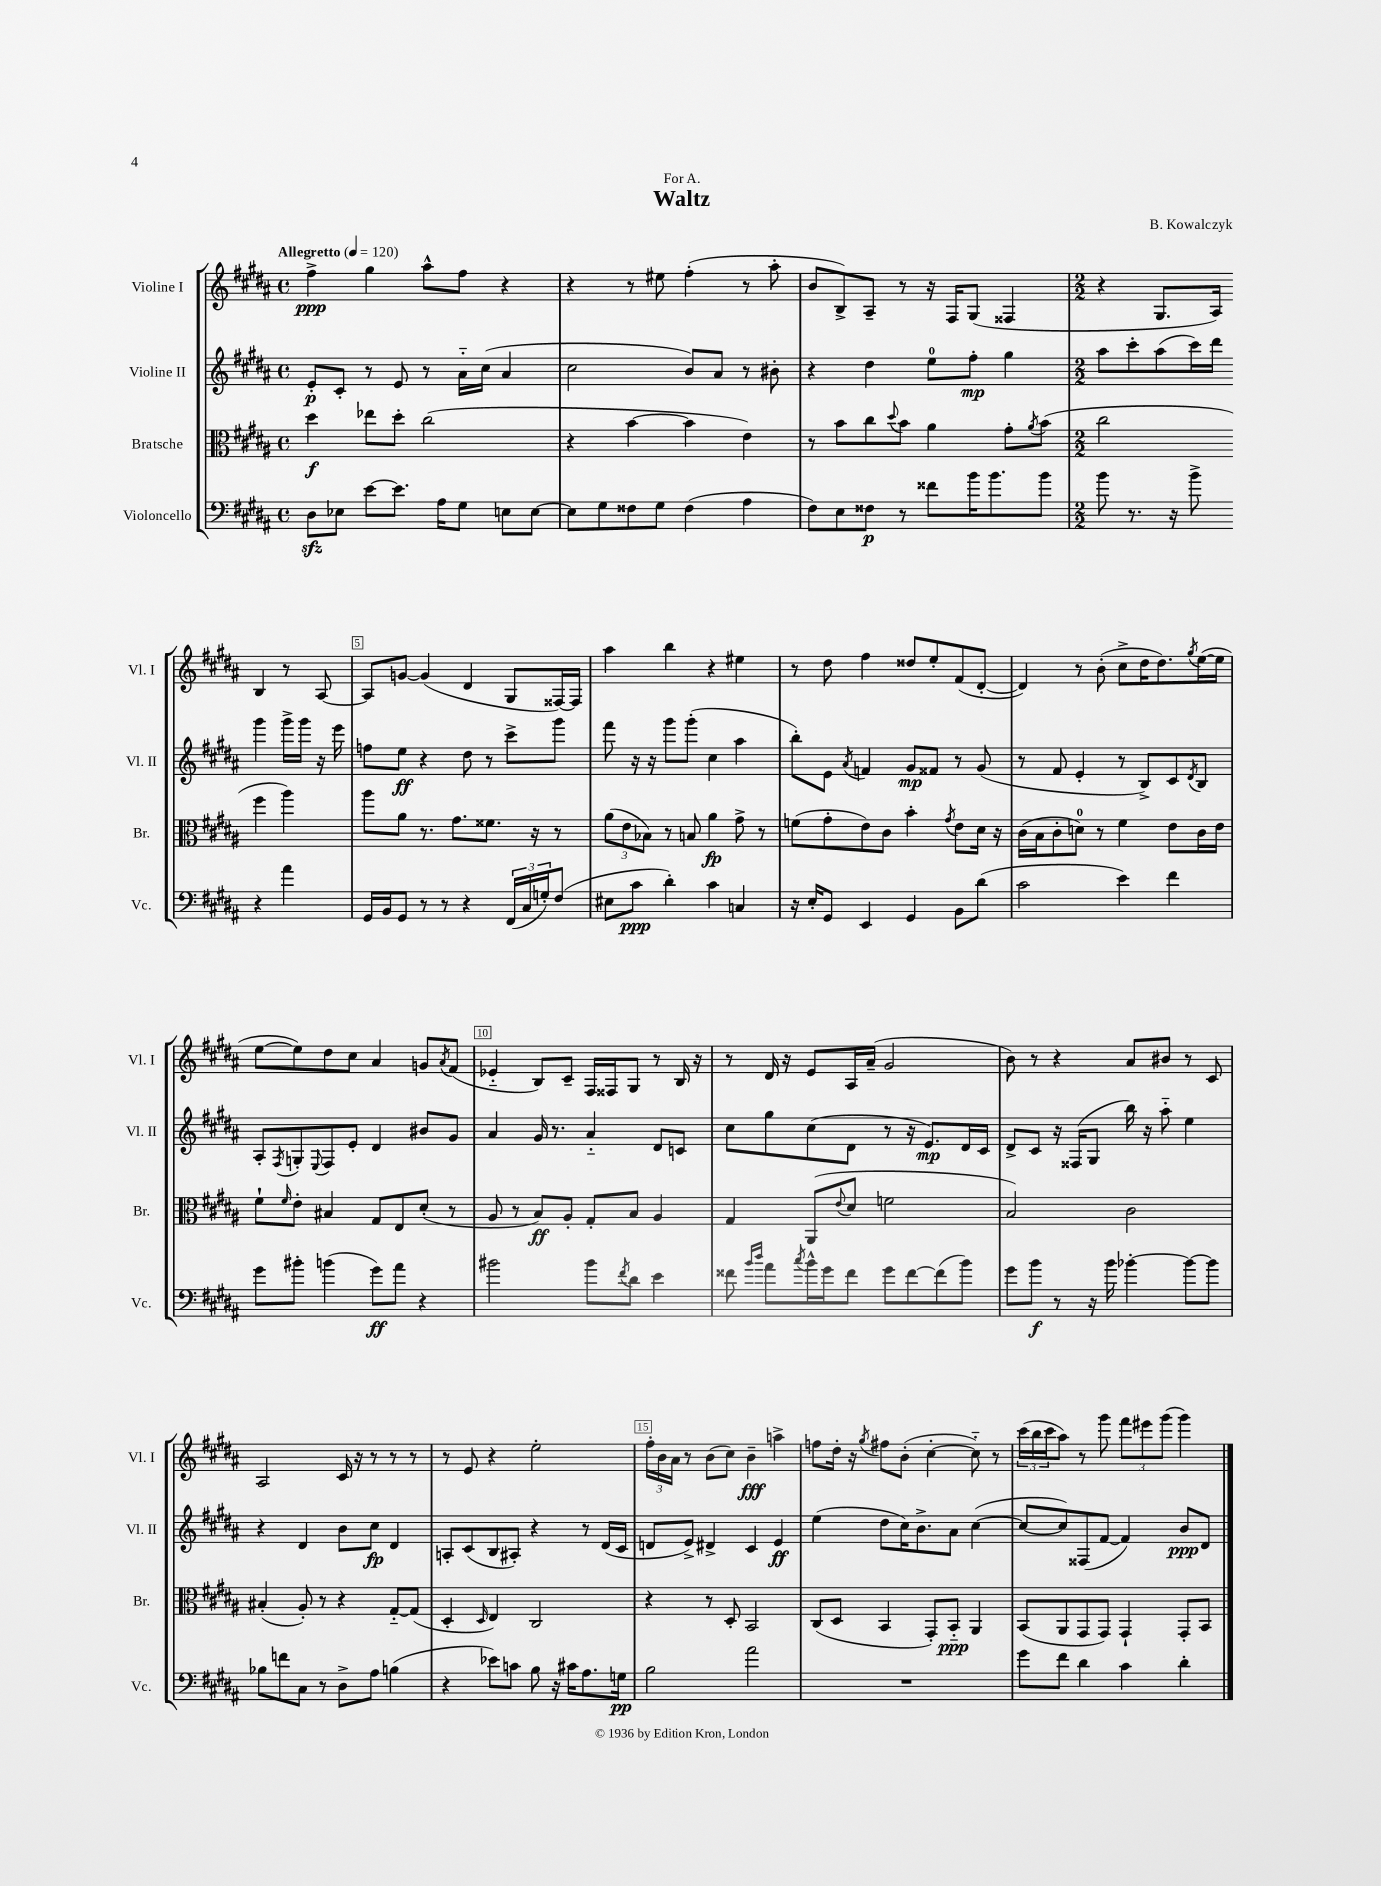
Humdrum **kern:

**kern	**dynam	**kern	**dynam	**kern	**dynam	**kern	**dynam
*part4	*part4	*part3	*part3	*part2	*part2	*part1	*part1
*staff4	*staff4	*staff3	*staff3	*staff2	*staff2	*staff1	*staff1
*I"Violoncello	*	*I"Bratsche	*	*I"Violine II	*	*I"Violine I	*
*I'Vc.	*	*I'Br.	*	*I'Vl. II	*	*I'Vl. I	*
*clefF4	*	*clefC3	*	*clefG2	*	*clefG2	*
*k[f#c#g#d#a#]	*	*k[f#c#g#d#a#]	*	*k[f#c#g#d#a#]	*	*k[f#c#g#d#a#]	*
*M4/4	*	*M4/4	*	*M4/4	*	*M4/4	*
*met(c)	*	*met(c)	*	*met(c)	*	*met(c)	*
*MM120	*	*MM120	*	*MM120	*	*MM120	*
=1	=1	=1	=1	=1	=1	=1	=1
!	!	!	!	!	!	!LO:TX:a:B:t=Allegretto	!
8D#zz\L	.	4dd#\	f	8e'/L	p	4ff#^\	ppp
8E-X\J	.	.	.	8c#'/J	.	.	.
[8e\L	.	8ee-X\L	.	8r	.	4gg#\	.
8.e\J]	.	8dd#'\J	.	8e/	.	.	.
.	.	(2cc#\	.	8r	.	8aa#^^\L	.
16A#\KL	.	.	.	.	.	.	.
8G#\J	.	.	.	16a#\LL	.	8ff#\J	.
.	.	.	.	(16cc#\JJ	.	.	.
8En\L	.	.	.	4a#/	.	4r	.
[8E\J	.	.	.	.	.	.	.
=2	=2	=2	=2	=2	=2	=2	=2
8E\L]	.	4r	.	2cc#\	.	4r	.
8G#\	.	.	.	.	.	.	.
8F##X\	.	[4b\	.	.	.	8r	.
8G#\J	.	.	.	.	.	8ee#X\	.
(4F##\	.	4b\]	.	8b/L)	.	(4ff#'\	.
.	.	.	.	8a#/J	.	.	.
4A#\	.	4e\)	.	8r	.	8r	.
.	.	.	.	8b#X'\	.	8aa#'\	.
=3	=3	=3	=3	=3	=3	=3	=3
8F#\L)	.	8r	.	4r	.	8b/L	.
8E\	.	8b\L	.	.	.	8B^/)	.
8F##X\J	p	8cc#\	.	4dd#\	.	8A#~/J	.
.	.	8qqdd#/	.	.	.	.	.
8r	.	8b\J	.	.	.	8r	.
8f##X\L	.	4a#\	.	8ee\L	.	16r	.
.	.	.	.	.	.	16F#/KL	.
16b\K	.	.	.	8ff#'\J	mp	(8G#/J	.
8.b\	.	.	.	.	.	.	.
.	.	8g#'\L	.	4gg#\	.	4F##X/	.
.	.	8qa#/	.	.	.	.	.
8b\J	.	(8b\J	.	.	.	.	.
=4	=4	=4	=4	=4	=4	=4	=4
*M2/2	*	*M2/2	*	*M2/2	*	*M2/2	*
8b\	.	2cc#\	.	8aa#\L	.	4r	.
8.r	.	.	.	8ccc#'\	.	.	.
.	.	.	.	(8aa#\	.	8.G#/L	.
16r	.	.	.	.	.	.	.
8b^\	.	.	.	16ccc#\L)	.	.	.
.	.	.	.	16ddd#\JJ	.	16A#/Jk)	.
4r	.	4ff#\	.	4ggg#\	.	4B/	.
4a#\	.	4aa#\)	.	16ggg#^\LL	.	8r	.
.	.	.	.	16ggg#\JJ	.	.	.
.	.	.	.	16r	.	[8A#/	.
.	.	.	.	16eee\	.	.	.
!!LO:LB:g=z
=5	=5	=5	=5	=5	=5	=5	=5
16GG#/LL	.	8aa#\L	.	8ffn\L	.	8A#/L]	.
16BB/J	.	.	.	.	.	.	.
8GG#/J	.	8a#\J	.	8ee\J	ff	[8gn/J	.
8r	.	8.r	.	4r	.	(4g/]	.
8r	.	.	.	.	.	.	.
.	.	8.g#\L	.	.	.	.	.
4r	.	.	.	8dd#\	.	4d#/	.
.	.	8.f##X\J	.	8r	.	.	.
(24FF#/LL	.	.	.	8ccc#^\L	.	8G#/L	.
24C#/	.	.	.	.	.	.	.
.	.	16r	.	.	.	.	.
24Gn'/J)	.	.	.	.	.	.	.
(8F#/J	.	8r	.	8ggg#\J	.	[16F##X/L)	.
.	.	.	.	.	.	16F##/JJ]	.
=6	=6	=6	=6	=6	=6	=6	=6
8E#X\L	.	(12a#\L	.	8fff#\	.	4aa#\	.
.	.	12e\	.	.	.	.	.
8c#\J	ppp	.	.	16r	.	.	.
.	.	12B-X\J)	.	.	.	.	.
.	.	.	.	16r	.	.	.
4d#'\)	.	8r	.	8ggg#\L	.	4bb\	.
.	.	8Bn/	.	(8ggg#'\J	.	.	.
4c#\	.	4a#\	fp	4cc#\	.	4r	.
4Cn/	.	8g#^\	.	4aa#\	.	4ee#X\	.
.	.	8r	.	.	.	.	.
=7	=7	=7	=7	=7	=7	=7	=7
16r	.	(8fn\L	.	8bb'\L)	.	8r	.
16E'/KL	.	.	.	.	.	.	.
8GG#/J	.	8g#'\	.	8e\J	.	8dd#\	.
.	.	.	.	8qa#/	.	.	.
4EE/	.	8e\)	.	4fn/	.	4ff#\	.
.	.	8c#\J	.	.	.	.	.
4GG#/	.	4b'\	.	8g#/L	mp	8dd##X/L	.
.	.	.	.	8f##X/J	.	8ee'/	.
.	.	8qg#/	.	.	.	.	.
8BB\L	.	8e\L	.	8r	.	(8f#/	.
(8d#\J	.	16d#\Jk	.	(8g#/	.	[8d#'/J	.
.	.	16r	.	.	.	.	.
=8	=8	=8	=8	=8	=8	=8	=8
2c#\	.	(16c#\LL	.	8r	.	4d#/])	.
.	.	16B\J	.	.	.	.	.
.	.	8c#'\	.	8f#/	.	.	.
.	.	8dn\J)	.	4e'/	.	8r	.
.	.	8r	.	.	.	(8b'\	.
4e\)	.	4f#\	.	8r	.	8cc#^\L	.
.	.	.	.	8B^/L)	.	16dd#\K	.
.	.	.	.	.	.	8.dd#\)	.
4f#\	.	8e\L	.	8c#/	.	.	.
.	.	.	.	8qd#/	.	8qgg#/	.
.	.	16c#\L	.	8B/J	.	([16ee\L	.
.	.	16e\JJ	.	.	.	16ee\JJ]	.
!!LO:LB:g=z
=9	=9	=9	=9	=9	=9	=9	=9
8g#\L	.	8f#`\L	.	8A#'/L	.	[8ee\L	.
.	.	16qqf#/	.	8qF#/	.	.	.
8b#X'\J	.	8e'\J	.	8Gn'/	.	8ee\])	.
.	.	.	.	8qqE/	.	.	.
(4bn\	.	4B#X/	.	8F#/	.	8dd#\	.
.	.	.	.	8e'/J	.	8cc#\J	.
8g#\L)	ff	8G#/L	.	4d#/	.	4a#/	.
8a#\J	.	8E/	.	.	.	.	.
4r	.	(8d#'/J	.	8b#X/L	.	8gn/L	.
.	.	.	.	.	.	8qa#/	.
.	.	8r	.	8g#/J	.	(8f#/J	.
=10	=10	=10	=10	=10	=10	=10	=10
2b#X\	.	8A#/	.	4a#/	.	4e-X/	.
.	.	8r	.	.	.	.	.
.	.	8B/L)	ff	16g#/	.	8B/L)	.
.	.	.	.	8.r	.	.	.
.	.	8A#'/J	.	.	.	8c#~/J	.
8b#\L	.	8G#'/L	.	4a#/	.	16F#/LL	.
.	.	.	.	.	.	16F##X/J	.
8qf#/	.	.	.	.	.	.	.
8d#\J	.	8B/J	.	.	.	8G#/J	.
4e\	.	4A#/	.	8d#/L	.	8r	.
.	.	.	.	8cn/J	.	16B/	.
.	.	.	.	.	.	16r	.
=11	=11	=11	=11	=11	=11	=11	=11
8f##X\	.	4G#/	.	8cc#\L	.	8r	.
16qqb/LL	.	.	.	.	.	.	.
16qqdd#/JJ	.	.	.	.	.	.	.
8a#\L	.	.	.	8gg#\	.	16d#/	.
.	.	.	.	.	.	16r	.
8qcc#/	.	.	.	.	.	.	.
16b^^\L	.	(8AA#/L	.	(8cc#\	.	8e/L	.
16g#\J	.	.	.	.	.	.	.
.	.	8qqe/	.	.	.	.	.
8f##\J	.	8d#/J	.	8d#\J	.	16A#/L	.
.	.	.	.	.	.	(16a#~/JJ	.
8g#\L	.	2fn\	.	8r	.	2g#/	.
[8f##\	.	.	.	16r	.	.	.
.	.	.	.	8.e/L)	mp	.	.
(8f##\]	.	.	.	.	.	.	.
8b\J)	.	.	.	16d#/L	.	.	.
.	.	.	.	16c#/JJ	.	.	.
=12	=12	=12	=12	=12	=12	=12	=12
8g#\L	.	2B/)	.	8d#^/L	.	8b\)	.
8b\J	f	.	.	8c#/J	.	8r	.
8r	.	.	.	16r	.	4r	.
.	.	.	.	(16F##X/KL	.	.	.
16r	.	.	.	8G#/J	.	.	.
16b\	.	.	.	.	.	.	.
[4b-X'\	.	2c#\	.	16bb\)	.	8a#/L	.
.	.	.	.	16r	.	.	.
.	.	.	.	8aa#\	.	8b#X/J	.
8b-\L_	.	.	.	4ee\	.	8r	.
8b-\J]	.	.	.	.	.	8c#/	.
!!LO:LB:g=z
=13	=13	=13	=13	=13	=13	=13	=13
8B-X\L	.	(4B#X'/	.	4r	.	2A#/	.
8fn\	.	.	.	.	.	.	.
8C#\J	.	8A#'/)	.	4d#/	.	.	.
8r	.	8r	.	.	.	.	.
8D#^\L	.	4r	.	8b\L	.	16c#/	.
.	.	.	.	.	.	16r	.
8A#\J	.	.	.	8cc#\J	fp	8r	.
(4Bn\	.	[8G#/L	.	4d#/	.	8r	.
.	.	(8G#/J]	.	.	.	8r	.
=14	=14	=14	=14	=14	=14	=14	=14
4r	.	4D#'/	.	8An'/L	.	8r	.
.	.	.	.	(8c#/	.	8e/	.
.	.	16qqD#/	.	.	.	.	.
8e-X\L)	.	4E/)	.	8B/	.	4r	.
8cn\J	.	.	.	8A#X'/J)	.	.	.
8B\	.	2C#/	.	4r	.	2ee'\	.
16r	.	.	.	.	.	.	.
16c#X\KL	.	.	.	.	.	.	.
8.A#\	.	.	.	8r	.	.	.
.	.	.	.	(16d#/LL	.	.	.
16Gn\Jk	pp	.	.	16c#/JJ	.	.	.
=15	=15	=15	=15	=15	=15	=15	=15
2B\	.	4r	.	8dn/L	.	24ff#'\LL	.
.	.	.	.	.	.	24b\	.
.	.	.	.	.	.	24a#\JJ	.
.	.	.	.	8e^/J)	.	8r	.
.	.	8r	.	4d#X^/	.	(8b\L	.
.	.	8D#'/	.	.	.	8cc#\J)	.
2a#\	.	2BB/	.	4c#/	.	4b~\	fff
.	.	.	.	4e/	ff	4aan^\	.
=16	=16	=16	=16	=16	=16	=16	=16
1r	.	(8C#/L	.	(4ee\	.	8ffn\L	.
.	.	8D#/J	.	.	.	16dd#'\Jk	.
.	.	.	.	.	.	16r	.
.	.	.	.	.	.	8qgg#/	.
.	.	4BB/	.	8dd#\L	.	8ff#X\L	.
.	.	.	.	16cc#\K)	.	(8b'\J	.
.	.	.	.	8.b^\	.	.	.
.	.	8GG#'/L)	.	.	.	[4cc#'\	.
.	.	8BB/J	ppp	8a#\J	.	.	.
.	.	4AA#/	.	([4cc#\	.	8cc#\])	.
.	.	.	.	.	.	8r	.
=17	=17	=17	=17	=17	=17	=17	=17
8g#\L	.	(8BB/L	.	8cc#/L_	.	(24ccc#\LL	.
.	.	.	.	.	.	24bb\	.
.	.	.	.	.	.	24ccc#\J	.
8f#\J	.	8AA#/	.	8cc#/])	.	8aa#\J)	.
4d#\	.	8GG#/	.	(8F##X/	.	8r	.
.	.	8GG#/J)	.	[8f#/J	.	8ggg#\	.
4c#\	.	4GG#`/	.	4f#/])	.	12fff#\L	.
.	.	.	.	.	.	12eee#X\	.
.	.	.	.	.	.	(12ggg#\J	.
4d#'\	.	8GG#'/L	.	8b/L	ppp	4ggg#\)	.
.	.	8BB/J	.	8d#/J	.	.	.
==	==	==	==	==	==	==	==
*-	*-	*-	*-	*-	*-	*-	*-
